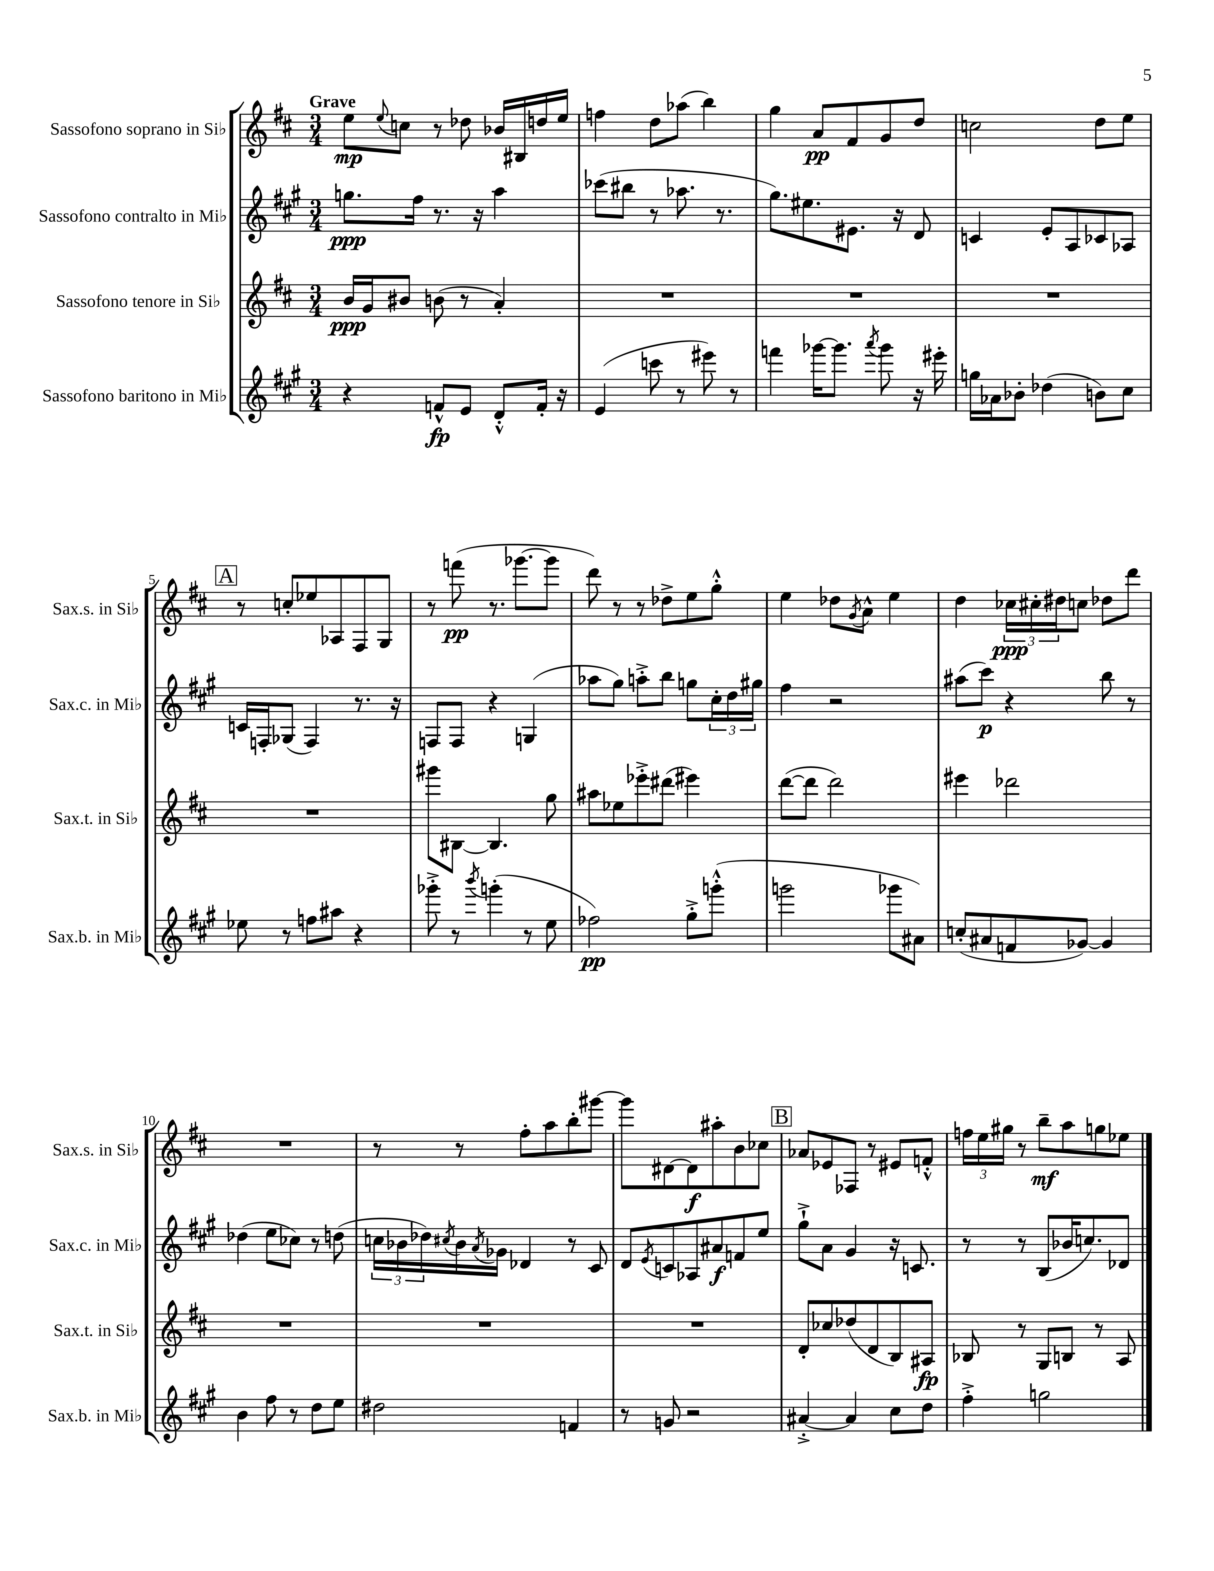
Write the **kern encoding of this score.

**kern	**kern	**kern	**kern
*staff4	*staff3	*staff2	*staff1
*clefG2	*clefG2	*clefG2	*clefG2
*k[f#c#g#]	*k[f#c#]	*k[f#c#g#]	*k[f#c#]
*M3/4	*M3/4	*M3/4	*M3/4
4r	16b	8.gg	8ee
.	16g	.	.
.	.	.	8qqee
.	8b#	.	8cc
.	.	16ff#	.
8f^^	(8b	8.r	8r
8e	8r	.	8dd-
.	.	16r	.
8d'^^	4a')	4aa	16b-
.	.	.	16B#
16f'	.	.	16dd
16r	.	.	16ee
=	=	=	=
(4e	2.r	(8ccc-	4ff
.	.	8bb#	.
8ccc	.	8r	8dd
8r	.	8.aa-	(8aa-
8eee#)	.	.	4bb)
.	.	8.r	.
8r	.	.	.
=	=	=	=
4fff	2.r	8.gg#)	4gg
.	.	8.ee#	.
[16ggg-	.	.	8a
8.ggg-]	.	.	.
.	.	8.e#	8f#
8qaaa	.	.	.
8ggg-	.	.	8g
.	.	16r	.
16r	.	8d	8dd
16eee#'	.	.	.
=	=	=	=
16gg	2.r	4c	2cc
16a-	.	.	.
8b-'	.	.	.
(4dd-	.	8e'	.
.	.	8A	.
8b)	.	8c-	8dd
8cc#	.	8A-	8ee
=	=	=	=
8ee-	2.r	16c	8r
.	.	16F'	.
8r	.	(8G-	8cc'
8ff	.	4F)	8ee-
8aa#	.	.	8A-
4r	.	8.r	8F#
.	.	.	8G
.	.	16r	.
=	=	=	=
8ggg-'^	8ggg#	8F	8r
8r	[8B#	8F	(8fff
8qbbb	.	.	.
(4ggg'	4.B#]	4r	8.r
.	.	.	[8.ggg-
8r	.	(4G	.
8ee	8gg	.	8ggg-]
=	=	=	=
2ff-)	8aa#	8aa-	8ddd)
.	8ee-	8gg#)	8r
.	8eee-'^	8aa'^	8r
.	(8ddd#	8bb	8dd-^
8gg#'^	4eee#)	8gg	8ee
(8ggg'^^	.	24cc#'	8gg'^^
.	.	24dd	.
.	.	24gg#	.
=	=	=	=
2ggg	([8ddd	4ff#	4ee
.	8ddd]	.	.
.	2ddd)	2r	8dd-
.	.	.	8qg
.	.	.	8a^^
8ggg-	.	.	4ee
8a#)	.	.	.
=	=	=	=
(8cc'	4eee#	(8aa#	4dd
8a#	.	8ccc#)	.
8f	2ddd-	4r	24cc-
.	.	.	24cc#'
.	.	.	24dd#
[8g-)	.	.	8cc
4g-]	.	8bb	8dd-
.	.	8r	8ddd
=	=	=	=
4b	2.r	(4dd-	2.r
8ff#	.	8ee	.
8r	.	8cc-)	.
8dd	.	8r	.
8ee	.	(8dd	.
=	=	=	=
2dd#	2.r	24cc	8r
.	.	24b-	.
.	.	24dd-)	.
.	.	8qcc#	.
.	.	16b-	8r
.	.	8qa	.
.	.	16g-	.
.	.	4d-	8ff#'
.	.	.	8aa
4f	.	8r	8bb'
.	.	8c#	[8ggg#
=	=	=	=
8r	2.r	8d	8ggg#]
.	.	8qe	.
8g	.	8c	[8d#
2r	.	8A-	8d#]
.	.	8a#	8aa#'
.	.	8f	8b
.	.	8ee	8cc-
=	=	=	=
[4a#'^	8d'	8gg#`^	8a-
.	8cc-	8a	8e-
4a#]	(8dd-	4g#	8F-
.	8d	.	8r
8cc#	8B)	16r	8e#
.	.	8.c	.
8dd	8A#	.	8f'^^
=	=	=	=
4ff#'^	8B-	8r	24ff
.	.	.	24ee
.	.	.	24gg#
.	8r	8r	8r
2gg	8G	(8B	8bb~
.	8B	16b-	8aa
.	.	8.cc)	.
.	8r	.	8gg
.	8A	8d-	8ee-
==	==	==	==
*-	*-	*-	*-
